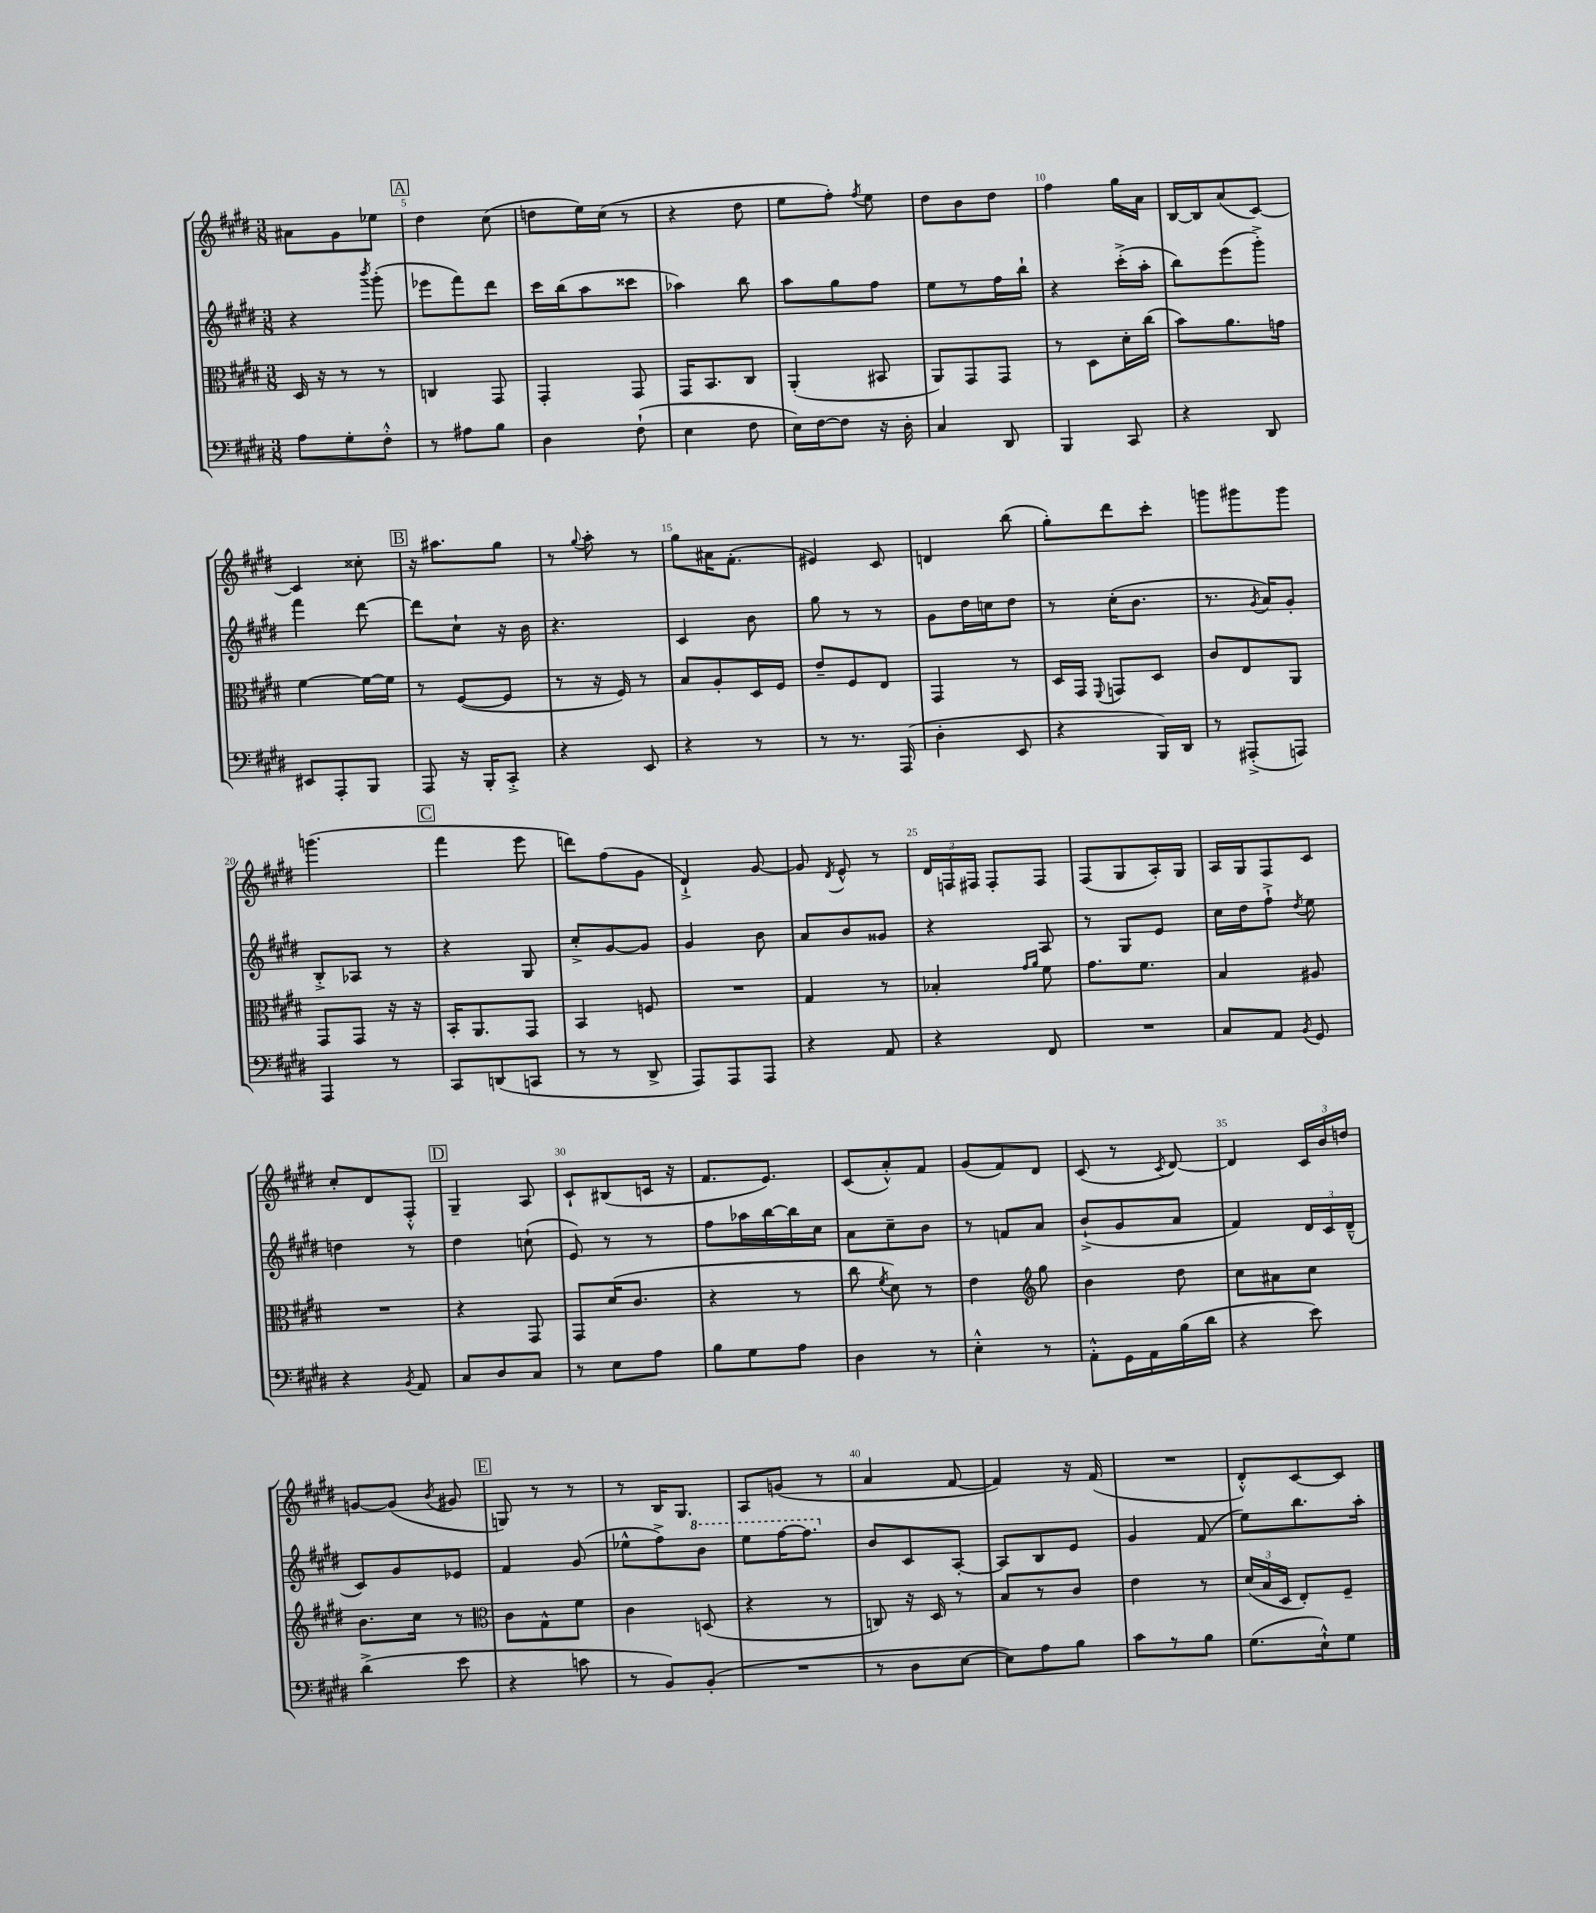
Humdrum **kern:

**kern	**kern	**kern	**kern
*staff4	*staff3	*staff2	*staff1
*clefF4	*clefC3	*clefG2	*clefG2
*k[f#c#g#d#]	*k[f#c#g#d#]	*k[f#c#g#d#]	*k[f#c#g#d#]
*M3/8	*M3/8	*M3/8	*M3/8
8A	16D#	4r	8a#
.	16r	.	.
8G#'	8r	.	8g#
.	.	8qbbb	.
8F#'^^	8r	(8ggg#'	8ee-
=	=	=	=
8r	4C	8eee-	4dd#
8A#	.	8fff#)	.
8B	8GG#	8ddd#	(8cc#
=	=	=	=
4D#	4GG#'	16ccc#	8dd
.	.	(16bb	.
.	.	8aa	16ee)
.	.	.	(16cc#
(8F#`	8GG#	8ccc##	8r
=	=	=	=
4E	16GG#	4aa-)	4r
.	8.BB	.	.
8F#	8C#	8bb	8dd#
=	=	=	=
16E)	(4AA'	8aa	8ee
[16F#	.	.	.
8F#]	.	8gg#	8ff#')
.	.	.	8qff#
16r	8BB#	8ff#	8ee
16D#'	.	.	.
=	=	=	=
4C#	8AA)	8ee	8dd#
.	8GG#	8r	8b
8DD#	8GG#	16ff#	8dd#
.	.	16bb`	.
=	=	=	=
4BBB	8r	4r	4ff#
.	8D#	.	.
8CC#	16d#'	(16ccc#'^	16gg#
.	(16cc#	16aa'	16a
=	=	=	=
4r	8b)	8bb)	[16B
.	.	.	16B]
.	8.a	(8eee	(8a
8DD#	.	8ggg#'^)	[8c#)
.	16g	.	.
=	=	=	=
8EE#	[4f#	4fff#	4c#]
8AAA'	.	.	.
8BBB	16f#_	[8ddd#	8cc##'
.	16f#]	.	.
=	=	=	=
8AAA	8r	8ddd#]	16r
.	.	.	8.aa#
16r	([8F#	8cc#`	.
16BBB'	.	.	.
8CC#'^	8F#]	16r	8gg#
.	.	16b	.
=	=	=	=
4r	8r	4.r	8r
.	.	.	8qqgg#
.	16r	.	8aa'
.	16F#)	.	.
8EE	8r	.	8r
=	=	=	=
4r	8B	4c#	8gg#
.	8A'	.	16a#
.	.	.	(8.f#'
8r	16D#	8b	.
.	16F#	.	.
=	=	=	=
8r	8e~	8gg#	4e#)
8.r	8F#	8r	.
.	8E	8r	8c#
(16AAA	.	.	.
=	=	=	=
4D#'	4GG#	8g#	4d
.	.	16dd#	.
.	.	16cc	.
8EE	8r	8dd#	(8bb
=	=	=	=
4r	16D#	8r	8gg#')
.	16GG#	.	.
.	8qqFF#	.	.
.	8GG	(16cc#'	8ddd#
.	.	8.b	.
16BBB)	8D#	.	8ccc#'
16DD#	.	.	.
=	=	=	=
8r	8c#	8.r	8ggg
(8AAA#'^	8E	.	8ggg#
.	.	8qg#	.
.	.	16a)	.
8AAA)	8AA	8g#'	8ggg#
=	=	=	=
4AAA	8GG#	8B'^	(4.ggg
.	8GG#	8A-	.
8r	16r	8r	.
.	16r	.	.
=	=	=	=
8CC#	16BB'	4r	4fff#
.	8.AA	.	.
(8DD	.	.	.
8CC	8GG#	8G#	8eee
=	=	=	=
8r	4BB	8cc#'^	8ddd)
8r	.	[8g#	(8ff#
8DD#^	8F	8g#]	8g#
=	=	=	=
8AAA)	4.r	4g#	4d#`^)
8AAA	.	.	.
8AAA	.	8b	[8g#
=	=	=	=
4r	4G#	8a	8g#]
.	.	.	8qd#
.	.	8b	8e^^
8AA	8r	8g##	8r
=	=	=	=
4r	4B-'	4r	24d#
.	.	.	24F
.	.	.	24F#
.	.	.	8F#'
.	16qqg#	.	.
.	16qqa	.	.
8FF#	8f#	8A	8F#
=	=	=	=
4.r	8.g#	8r	(8F#
.	.	8G#	8G#
.	8.f#	.	.
.	.	8e	16A')
.	.	.	16G#
=	=	=	=
8C#	4B	16cc#	16A
.	.	16dd#	16G#
8AA	.	8ff#`^	8F#
8qBB	.	8qdd#	.
8GG#	8A#	8ee	8c#
=	=	=	=
4r	4.r	4dd	8cc#'
.	.	.	8d#
8qBB	.	.	.
8AA	.	8r	8F#'^^
=	=	=	=
8C#	4r	4dd#	4G#~
8D#	.	.	.
8C#	8GG#	(8cc`	8A
=	=	=	=
8r	8GG#	8e)	8c#`
8E	(16d#	8r	(8B#
.	8.c#	.	.
8A	.	8r	16c
.	.	.	16r
=	=	=	=
8B	4r	8ff#	8.f#
8G#	.	16aa-	.
.	.	[16bb	8.e)
8A	8r	16bb]	.
.	.	16cc#	.
=	=	=	=
4D#	8cc#	8a	(8c#
.	8qf#	.	.
.	8d#)	8cc#~	8a'^^)
8r	8r	8b	8f#
=	=	=	=
4E'^^	4e	8r	(8g#
.	.	8f	8f#)
*	*clefG2	*	*
8r	8gg#	8a	8d#
=	=	=	=
8AA'^^	4b	(8b`^	(8c#
16GG#	.	8g#	8r
16AA	.	.	.
.	.	.	8qc#
(16B	8dd#	8a	[8d#)
16d#	.	.	.
=	=	=	=
4r	8cc#	4f#)	4d#]
.	8a#	.	.
8e)	8cc#	24d#	24c#
.	.	24c#	24b
.	.	(24d#~^^	24dd
=	=	=	=
(4d#^	8.b	8c#)	[8g
.	.	8g#	(8g]
.	16cc#	.	.
.	.	.	8qb
8e	8r	8e-	8g#
=	=	=	=
*	*clefC3	*	*
4r	8c#	4f#	8G)
.	8G#^^	.	8r
8c	8f#	(8g#	8r
=	=	=	=
8r	4c#	8ee-^^	8r
8BB)	.	8ff#^)	16B
.	.	.	8.G#
(8BB'	(8D	8bb	.
=	=	=	=
4.r	4r	8eee	8A
.	.	[16fff#	(8g
.	.	8.fff#]	.
.	8r	.	8r
=	=	=	=
8r	8C)	8b	4a
8D#	16r	8c#	.
.	16D#	.	.
[8E	8r	[8A'	[8f#
=	=	=	=
8E])	8B	8A]	4f#])
8A	8r	8B	.
8B	8c#	8e	16r
.	.	.	(16f#
=	=	=	=
8c#	4e	4g#	4.r
8r	.	.	.
8B	8r	(8f#	.
=	=	=	=
(8.G#	(24d#	8ee)	8d#'^^)
.	24B	.	.
.	24D#	.	.
.	8E')	8.bb	[8c#
16E`^^)	.	.	.
8G#	8F#~	.	8c#]
.	.	16aa'	.
==	==	==	==
*-	*-	*-	*-
